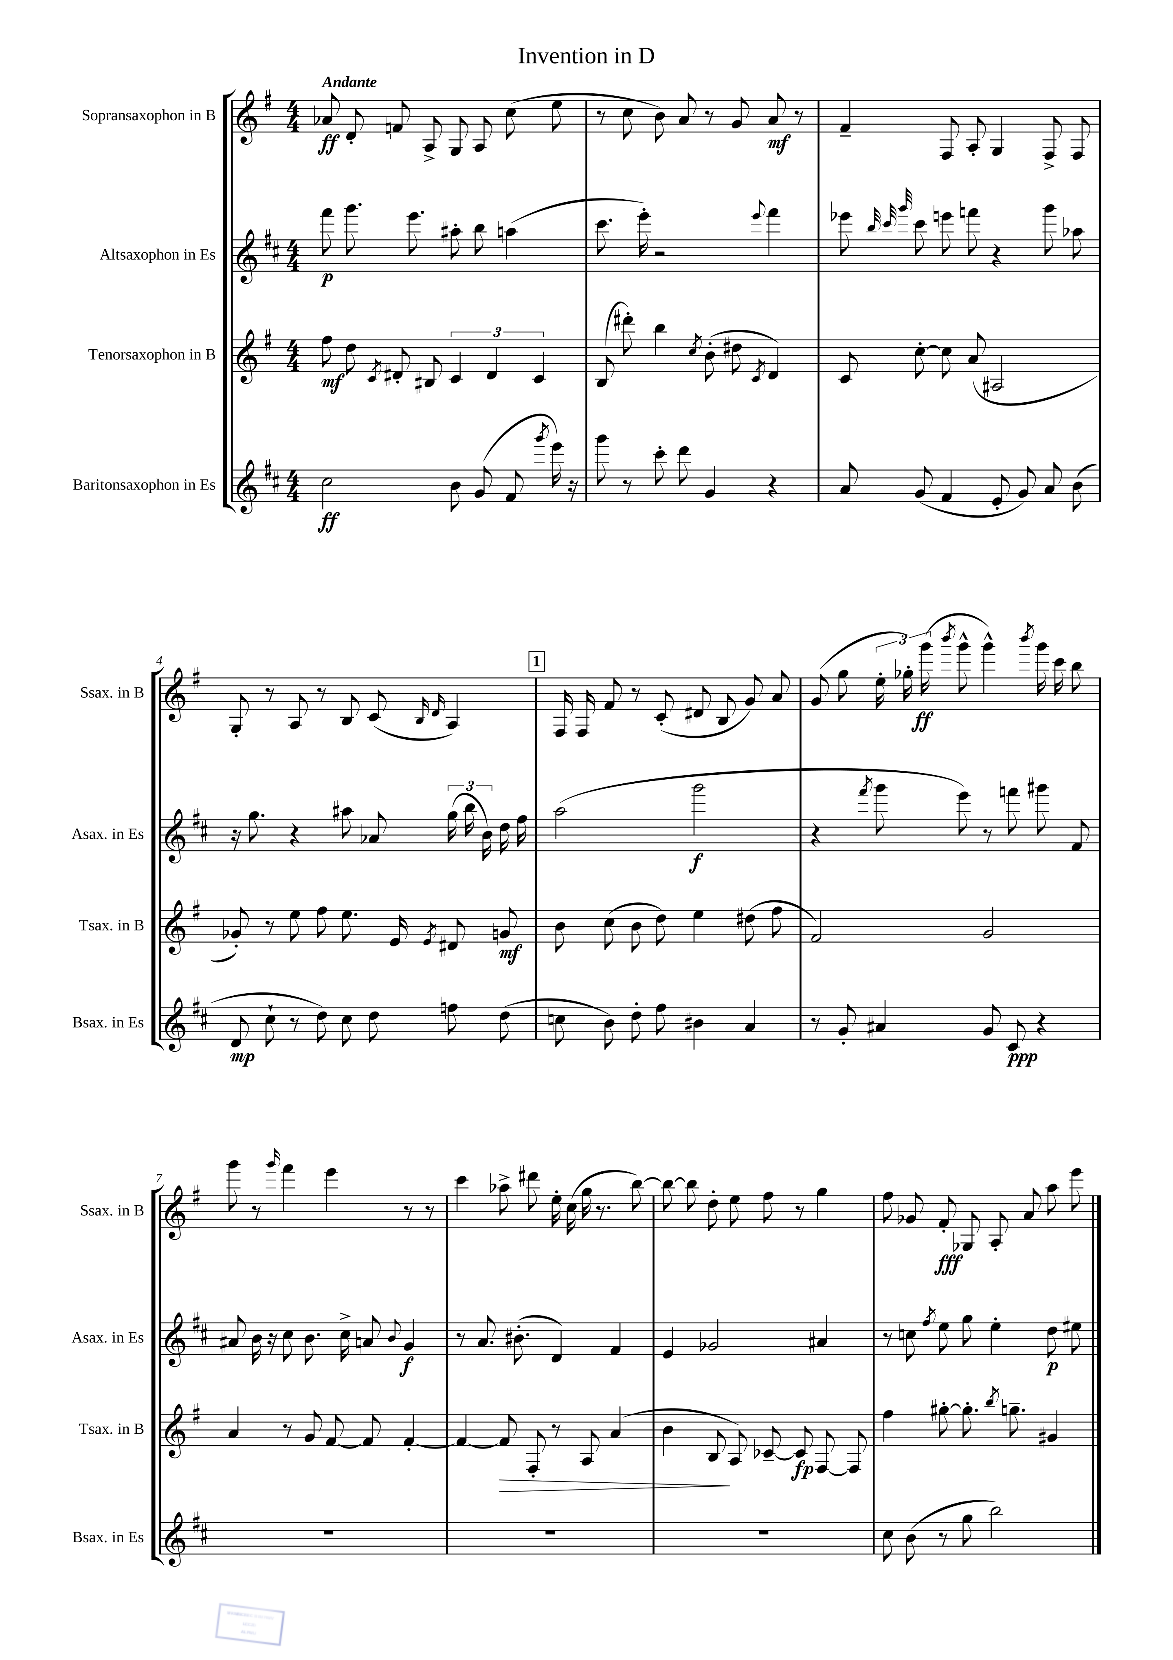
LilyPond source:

\header { title = "Invention in D" }
<<
\new StaffGroup <<
\new Staff = "s0" \with { instrumentName = "Sopransaxophon in B" shortInstrumentName = "Ssax. in B" } {
    \clef treble \key g \major \numericTimeSignature \time 4/4 \tempo "Andante"
    \autoBeamOff aes'8\ff d'8-. f'8 a8-> g8 a8 c''8( e''8 |
    r8 c''8 b'8) a'8 r8 g'8 a'8\mf r8 |
    fis'4-- fis8 a8-. g4 fis8-> fis8 |
    g8-. r8 a8 r8 b8 c'8( \grace { b16 d'16 } a4) |
    \mark \markup { \box "1" } fis16 fis16 fis'8 r8 c'8-.( dis'8 b8 g'8) a'8 |
    g'8( g''8 \tuplet 3/2 { e''16-. ges''16-.) g'''16\ff( } \acciaccatura { b'''8 } g'''8-^ g'''4-^) \acciaccatura { b'''8 } g'''16 c'''16 b''8 |
    g'''8 r8 \grace { g'''16 } fis'''4 e'''4 r8 r8 |
    c'''4 aes''8-> dis'''8 e''16-. c''16( g''16 r8. b''8~) |
    b''8~ b''8 d''8-. e''8 fis''8 r8 g''4 |
    fis''8 ges'8 fis'8-.\fff ges8 a8-. a'8 a''8 e'''8 \bar "|." |
}
\new Staff = "s1" \with { instrumentName = "Altsaxophon in Es" shortInstrumentName = "Asax. in Es" } {
    \clef treble \key d \major \numericTimeSignature \time 4/4
    \autoBeamOff fis'''8\p g'''8. e'''8. ais''8-. b''8 a''4( |
    cis'''8. e'''16-.) r2 \appoggiatura { e'''8 } fis'''4 |
    ees'''8 \grace { b''32 cis'''32 g'''32 } cis'''8 e'''8 f'''8 r4 g'''8 aes''8 |
    r16 g''8. r4 ais''8 aes'8 \tuplet 3/2 { g''16( b''16 b'16) } d''16 fis''16 |
    \mark \markup { \box "1" } a''2( g'''2\f |
    r4 \acciaccatura { fis'''8 } g'''8 e'''8) r8 f'''8 gis'''8 fis'8 |
    ais'8 b'16 r16 cis''8 b'8. cis''16-> a'8 \appoggiatura { b'8 } g'4\f |
    r8 a'8. bis'8.-.( d'4) fis'4 |
    e'4 ges'2 ais'4 |
    r8 c''8 \acciaccatura { fis''8 } e''8 g''8 e''4-. d''8\p eis''8 \bar "|." |
}
\new Staff = "s2" \with { instrumentName = "Tenorsaxophon in B" shortInstrumentName = "Tsax. in B" } {
    \clef treble \key g \major \numericTimeSignature \time 4/4
    \autoBeamOff fis''8\mf d''8 \acciaccatura { c'8 } dis'8-. bis8 \tuplet 3/2 { c'4 dis'4 c'4 } |
    b8( dis'''8-.) b''4 \acciaccatura { c''8 } b'8-.( dis''8 \acciaccatura { c'8 } d'4) |
    c'8 c''8~-. c''8 a'8( ais2 |
    ges'8-.) r8 e''8 fis''8 e''8. e'16 \acciaccatura { e'8 } dis'8 g'8\mf |
    \mark \markup { \box "1" } b'8 c''8( b'8 d''8) e''4 dis''8( fis''8 |
    fis'2) g'2 |
    a'4 r8 g'8 fis'8~ fis'8 fis'4~-. |
    fis'4~ fis'8\> fis8-. r8 a8 a'4( |
    b'4 b8\! a8) ces'8~-- ces'8\fp fis8~ fis8 |
    fis''4 gis''8~-. gis''8.-. \acciaccatura { b''8 } g''8.-- gis'4 \bar "|." |
}
\new Staff = "s3" \with { instrumentName = "Baritonsaxophon in Es" shortInstrumentName = "Bsax. in Es" } {
    \clef treble \key d \major \numericTimeSignature \time 4/4
    \autoBeamOff cis''2\ff b'8 g'8( fis'8 \acciaccatura { g'''8 } e'''16) r16 |
    g'''8 r8 cis'''8-. d'''8 g'4 r4 |
    a'8 g'8( fis'4 e'8-. g'8) a'8 b'8( |
    d'8\mp cis''8-! r8 d''8) cis''8 d''8 f''8 d''8( |
    \mark \markup { \box "1" } c''8 b'8) d''8-. fis''8 bis'4 a'4 |
    r8 g'8-. ais'4 g'8 cis'8\ppp r4 |
    R1 |
    R1 |
    R1 |
    cis''8 b'8( r8 g''8 b''2) \bar "|." |
}
>>
>>
